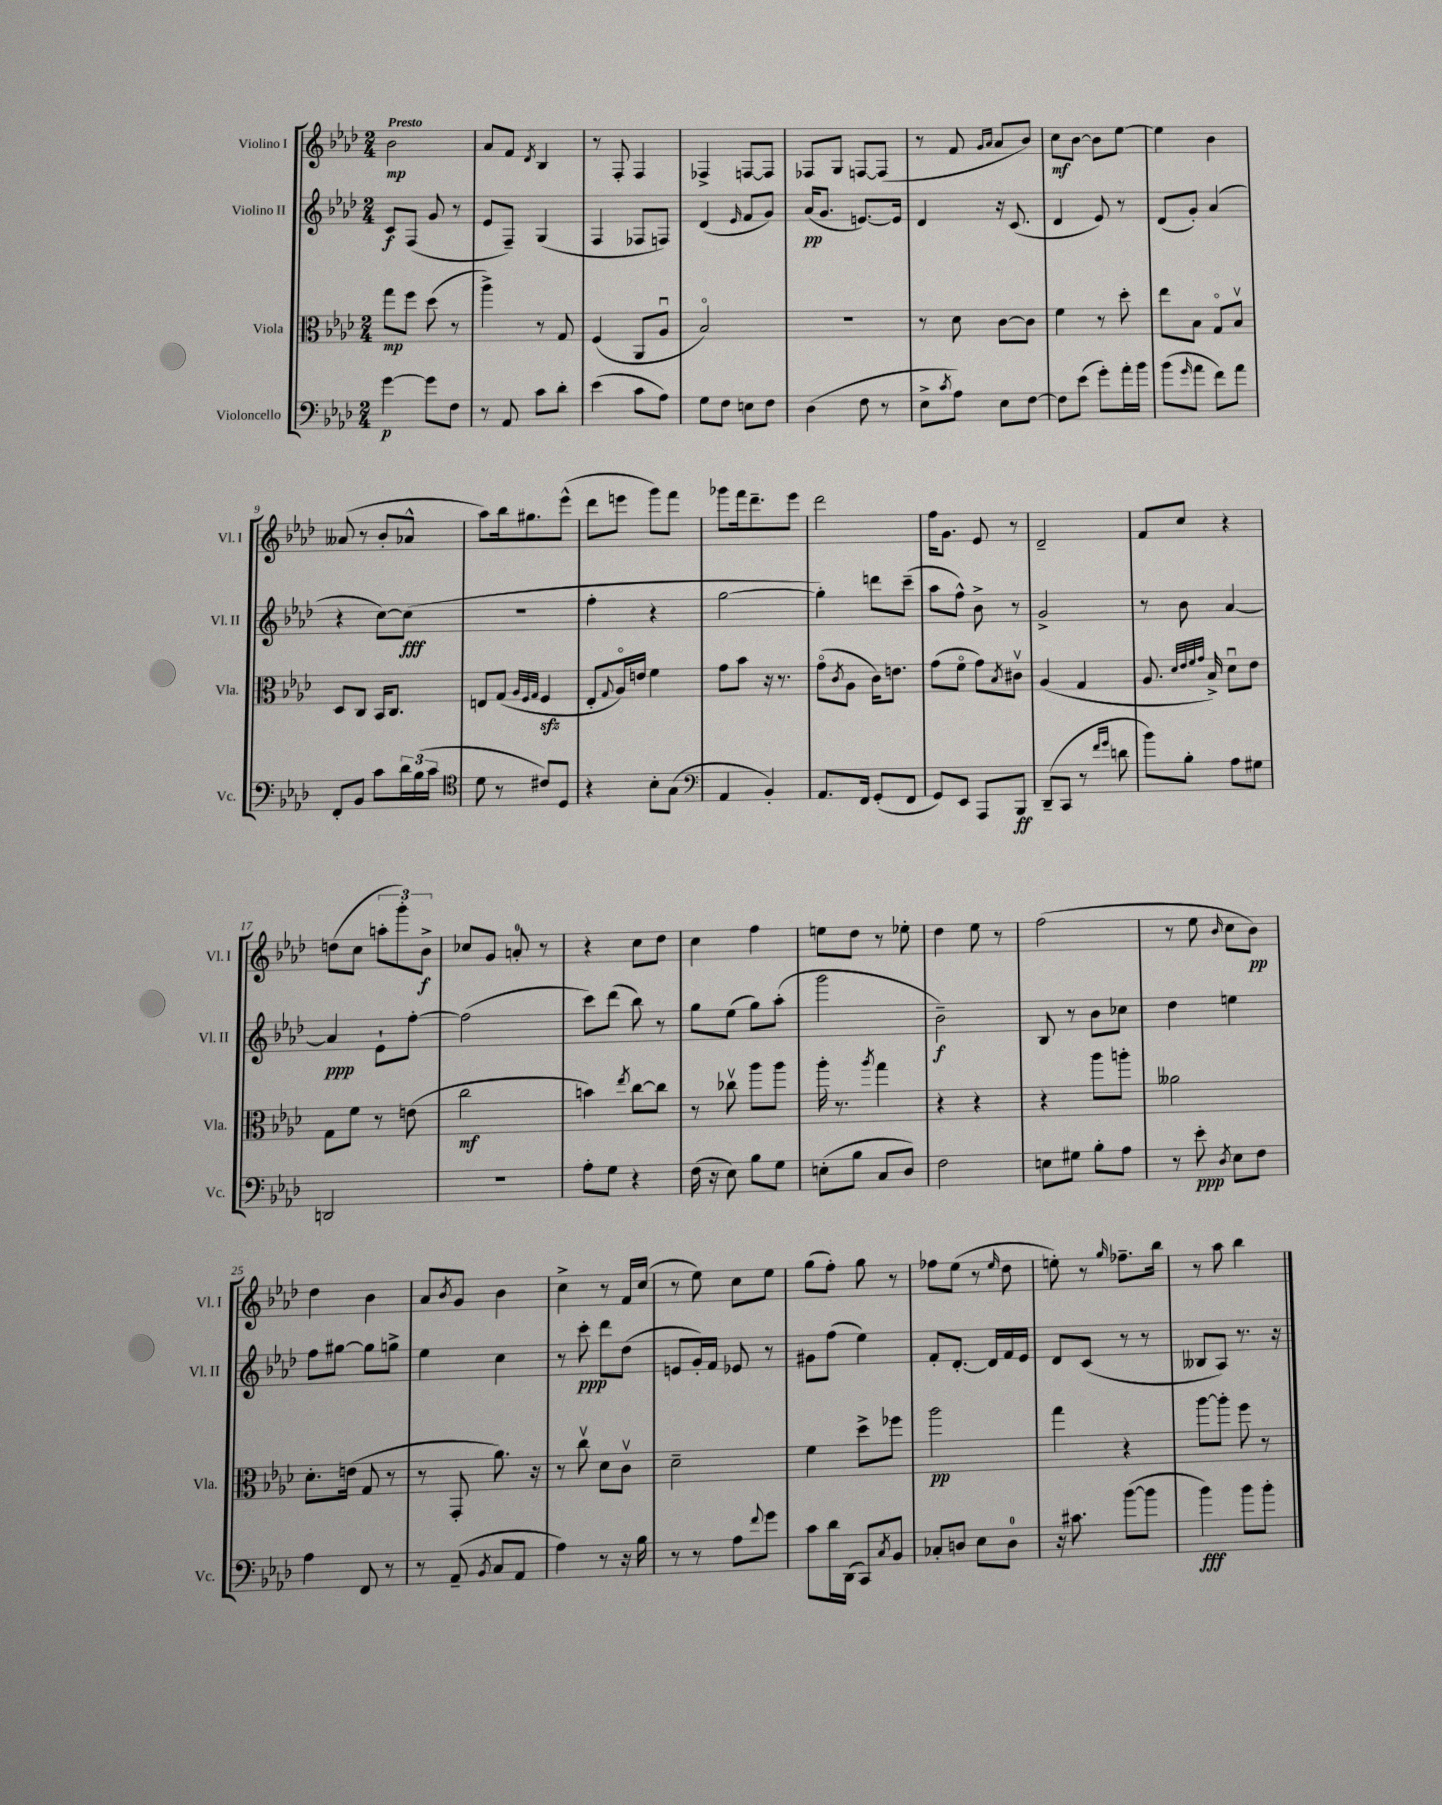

**kern	**kern	**kern	**kern
*staff4	*staff3	*staff2	*staff1
*clefF4	*clefC3	*clefG2	*clefG2
*k[b-e-a-d-]	*k[b-e-a-d-]	*k[b-e-a-d-]	*k[b-e-a-d-]
*M2/4	*M2/4	*M2/4	*M2/4
[4g	8gg	8c	2b-
.	8ff	(8F	.
8g]	(8dd-	8g	.
8F	8r	8r	.
=	=	=	=
8r	4aa-^)	8e-	8a-
8AA-	.	8F~)	8f
.	.	.	8qd-
8c	8r	(4G	4B-
8d-'	8G	.	.
=	=	=	=
(4e-	(4F	4F	8r
.	.	.	8F'
8c	8AA-	8F-	4F
8A-)	8A-u	8F)	.
=	=	=	=
8G	2B-o)	(4d-	4F-^
8F	.	.	.
.	.	16qqe-	.
8E	.	8f	[8F
8F	.	8g)	8F]
=	=	=	=
(4D-	2r	(16a-	8F-
.	.	8.g	.
.	.	.	8G
8F	.	[8.e)	[8F
8r	.	.	(8F]
.	.	16e]	.
=	=	=	=
8E-^	8r	4d-	8r
8qc	.	.	.
8A-)	8d-	.	8f
.	.	.	16qqg
.	.	.	16qqa-
8E-	[8c	16r	8a-
.	.	(8.c	.
[8F	8c]	.	8b-)
=	=	=	=
8F]	4f	4d-	8cc
(8e-	.	.	[8b-
8g')	8r	8e-)	8b-]
16a-'	8dd-'	8r	[8ee-
16b-	.	.	.
=	=	=	=
(8b-	8ee-	(8d-	4ee-]
16qqg	.	.	.
8a-	8B-	8g')	.
8f)	8Go	(4a-	4b-
8a-	8B-v	.	.
=	=	=	=
8FF'	8D-	4r	(8a--
8BB-	8C	.	8r
8c	16BB-	[8cc)	8b-'
.	8.C	.	.
24d-	.	(8cc]	8a-^^
(24B-	.	.	.
24c	.	.	.
=	=	=	=
*clefC4	*	*	*
8d-	8E	2r	8aa-)
8r	(8G	.	16bb-
.	.	.	8.gg#
.	32qqA-	.	.
.	32qqF	.	.
.	32qqG	.	.
8c#)	4F	.	.
8D-	.	.	(8eee-^^
=	=	=	=
4r	8E-'	4ff'	8ddd-
.	8qqG	.	.
.	16A-o)	.	8eee
.	16e	.	.
8B-'	4f	4r	8ggg)
(8G	.	.	8fff
=	=	=	=
*clefF4	*	*	*
4AA-	8g	[2gg	8ggg-
.	8b-	.	16fff
.	.	.	8.ddd-~
4BB-')	16r	.	.
.	8.r	.	.
.	.	.	8eee-
=	=	=	=
8.AA-	(8go	4gg'])	2ddd-
.	8qc	.	.
.	8A-	.	.
16FF	.	.	.
(8GG'	16c)	8ddd	.
.	8.e	.	.
8FF	.	(8ccc~	.
=	=	=	=
8GG)	(8g	8aa-	16ff
.	.	.	8.g
8EE-	8fo	8ff^^)	.
8AAA-	8g)	8b-^	8e-
.	8qB-	.	.
8BBB-	8c#v	8r	8r
=	=	=	=
(8DD-~	(4A-	2g^	2d-~
8CC	.	.	.
8r	4G	.	.
16qqf	.	.	.
16qqg	.	.	.
8d	.	.	.
=	=	=	=
8b-)	8.A-	8r	8f
8B-'	.	8b-	8cc
.	32qqd-	.	.
.	32qqe-	.	.
.	32qqf	.	.
.	32qqg	.	.
.	16B-^)	.	.
8A-	8d-u	[4a-	4r
8G#	8e-	.	.
=	=	=	=
2DD	8G	4a-]	(8dd
.	8f	.	8cc
.	8r	8e-`	12aa'
.	.	.	12ggg')
.	(8e	[8ff'	.
.	.	.	12b-^
=	=	=	=
2r	2cc	(2ff]	8cc-
.	.	.	8g
.	.	.	8a'
.	.	.	8r
=	=	=	=
8A-'	4b)	8ccc)	4r
8G	.	(8ddd-	.
.	8qee-	.	.
4r	[8cc	8bb-)	8cc
.	8cc]	8r	8dd-
=	=	=	=
(16F	8r	8gg	4cc
16r	.	.	.
8E-)	8cc-v	(8ee-	.
8B-	8aa-	8gg)	4ff
8G	8aa-	(8aa-'	.
=	=	=	=
(8E'	16aa-'	2ggg	8ee
.	8.r	.	.
8B-	.	.	8dd-
.	8qaa-	.	.
8C	4gg	.	8r
8D-)	.	.	8ee-'
=	=	=	=
2F	4r	2b-~)	4dd-
.	4r	.	8ee-
.	.	.	8r
=	=	=	=
8E	4r	8B-	(2ff
8G#	.	8r	.
8B-'	8aa-	8b-	.
8A-	8aa'	8cc-	.
=	=	=	=
8r	2a--	4dd-	8r
8e-'	.	.	8ee-
8qD-	.	.	16qqb-
8E-	.	4ee	8cc
8F	.	.	8b-)
=	=	=	=
4A-	8.d-'	8ff	4dd-
.	.	[8gg#	.
.	(16e	.	.
8FF	8G	8gg#]	4b-
8r	8r	8gg^	.
=	=	=	=
8r	8r	4ee-	8a-
.	.	.	8qb-
(8AA-~	8GG'	.	8g
8qBB-	.	.	.
8C	8.a-)	4cc	4b-
8AA-	.	.	.
.	16r	.	.
=	=	=	=
4A-)	8r	8r	4cc^
.	8ccv	8ccc'	.
8r	8d-	8ddd-	8r
16r	8cv	(8dd-	16f
16B-	.	.	(16cc
=	=	=	=
8r	2d-~	8e	8r
8r	.	16g')	8ee-)
.	.	16f	.
8A-	.	8e-	8cc
8qqf	.	.	.
8g	.	8r	8ee-
=	=	=	=
8c	4f	8g#	(8gg
16d-	.	(8ff	8ff')
(16DD-	.	.	.
8CC)	8dd-^	4ee-)	8gg
8qC	.	.	.
8BB-	8ff-	.	8r
=	=	=	=
8C-'	2aa-	8f'	8ff-
8D	.	[8.d-'	(8ee-
8E-	.	.	8r
.	.	16d-]	.
.	.	.	16qqee-
8D	.	16f	8dd-
.	.	16e-	.
=	=	=	=
16r	4gg	8d-	8ee')
8.c#	.	.	.
.	.	(8c	8r
.	.	.	16qqgg
([8b-	4r	8r	8.ff-~
8b-]	.	8r	.
.	.	.	16bb-
=	=	=	=
4b-)	[8aa-	8B--	8r
.	8aa-']	8A-)	8aa-
8b-	8ff	8.r	4bb-
8b-'	8r	.	.
.	.	16r	.
==	==	==	==
*-	*-	*-	*-
